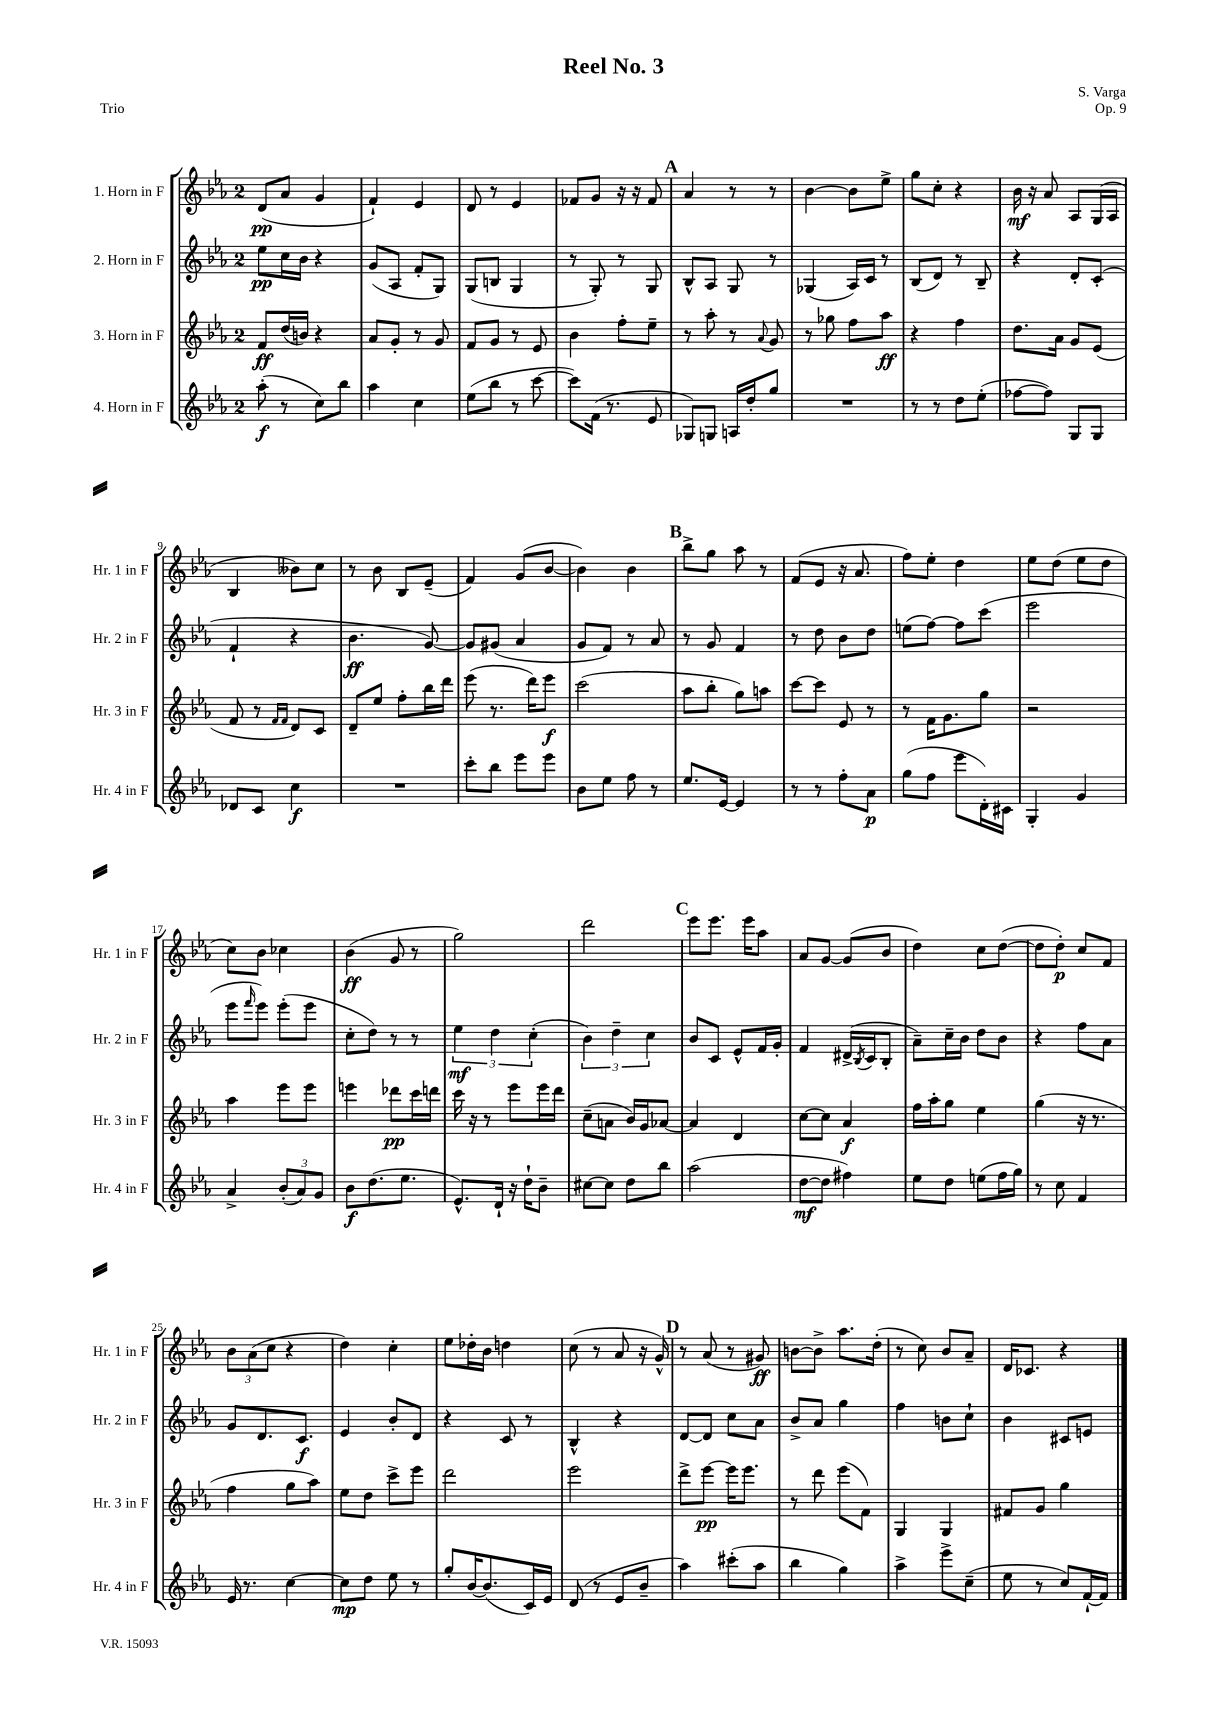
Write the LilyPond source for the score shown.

\header { title = "Reel No. 3" composer = "S. Varga" opus = "Op. 9" piece = "Trio" }
<<
\new StaffGroup <<
\new Staff = "s0" \with { instrumentName = "1. Horn in F" shortInstrumentName = "Hr. 1 in F" } {
    \clef treble \key ees \major \once \override Staff.TimeSignature.style = #'single-digit \time 2/4
    d'8\pp( aes'8 g'4 |
    f'4-!) ees'4 |
    d'8 r8 ees'4 |
    fes'8 g'8 r16 r16 fes'8 |
    \mark \markup { \bold "A" } aes'4 r8 r8 |
    bes'4~ bes'8 ees''8-> |
    g''8 c''8-. r4 |
    bes'16\mf r16 aes'8 aes8 g16( aes16 |
    bes4 beses'8) c''8 |
    r8 bes'8 bes8 ees'8--( |
    f'4) g'8( bes'8~ |
    bes'4) bes'4 |
    \mark \markup { \bold "B" } bes''8-> g''8 aes''8 r8 |
    f'8( ees'8 r16 aes'8. |
    f''8) ees''8-. d''4 |
    ees''8 d''8( ees''8 d''8 |
    c''8) bes'8 ces''4 |
    bes'4\ff( g'8 r8 |
    g''2) |
    d'''2 |
    \mark \markup { \bold "C" } ees'''8 ees'''8. ees'''16 aes''8 |
    aes'8 g'8~ g'8( bes'8 |
    d''4) c''8 d''8~( |
    d''8 d''8-.\p) c''8 f'8 |
    \tuplet 3/2 { bes'8 aes'8( c''8 } r4 |
    d''4) c''4-. |
    ees''8 des''16-. bes'16 d''4 |
    c''8( r8 aes'8 r16 g'16-^) |
    \mark \markup { \bold "D" } r8 aes'8( r8 gis'8\ff) |
    b'8~ b'8-> aes''8. d''16-.( |
    r8 c''8) bes'8 aes'8-- |
    d'16 ces'8. r4 \bar "|." |
}
\new Staff = "s1" \with { instrumentName = "2. Horn in F" shortInstrumentName = "Hr. 2 in F" } {
    \clef treble \key ees \major \once \override Staff.TimeSignature.style = #'single-digit \time 2/4
    ees''8\pp c''16 bes'16 r4 |
    g'8( aes8 f'8-. g8) |
    g8( b8 g4 |
    r8 g8-.) r8 g8 |
    \mark \markup { \bold "A" } bes8-^ aes8 g8 r8 |
    ges4( aes16) c'16 r8 |
    bes8( d'8) r8 bes8-- |
    r4 d'8-. c'8-.( |
    f'4-! r4 |
    bes'4.\ff g'8~) |
    g'8 gis'8( aes'4 |
    g'8 f'8) r8 aes'8 |
    \mark \markup { \bold "B" } r8 g'8 f'4 |
    r8 d''8 bes'8 d''8 |
    e''8( f''8~) f''8 c'''8( |
    ees'''2 |
    ees'''8 \grace { f'''16 } ees'''8) ees'''8-.( ees'''8 |
    c''8-. d''8) r8 r8 |
    \tuplet 3/2 { ees''4\mf d''4 c''4-.( } |
    \tuplet 3/2 { bes'4) d''4-- c''4 } |
    \mark \markup { \bold "C" } bes'8 c'8 ees'8-^ f'16 g'16-. |
    f'4 dis'16->( \acciaccatura { bes8 } c'16 bes8-. |
    aes'8--) c''16-- bes'16 d''8 bes'8 |
    r4 f''8 aes'8 |
    g'8 d'8. c'8.\f |
    ees'4 bes'8-. d'8 |
    r4 c'8 r8 |
    bes4-^ r4 |
    \mark \markup { \bold "D" } d'8~ d'8 c''8 aes'8 |
    bes'8-> aes'8 g''4 |
    f''4 b'8 c''8-! |
    bes'4 cis'8 e'8 \bar "|." |
}
\new Staff = "s2" \with { instrumentName = "3. Horn in F" shortInstrumentName = "Hr. 3 in F" } {
    \clef treble \key ees \major \once \override Staff.TimeSignature.style = #'single-digit \time 2/4
    f'8\ff d''16( b'16) r4 |
    aes'8 g'8-. r8 g'8 |
    f'8 g'8 r8 ees'8 |
    bes'4 f''8-. ees''8-- |
    \mark \markup { \bold "A" } r8 aes''8-. r8 \appoggiatura { aes'8 } g'8 |
    r8 ges''8 f''8 aes''8\ff |
    r4 f''4 |
    d''8. aes'16 g'8 ees'8( |
    f'8 r8 \grace { f'16 f'16 } d'8) c'8 |
    d'8-- ees''8 f''8-. bes''16 d'''16 |
    ees'''8( r8. d'''16) ees'''8\f |
    c'''2( |
    \mark \markup { \bold "B" } aes''8 bes''8-. g''8) a''8 |
    c'''8~ c'''8 ees'8 r8 |
    r8 f'16 g'8. g''8 |
    r2 |
    aes''4 ees'''8 ees'''8 |
    e'''4 des'''8\pp c'''16 d'''16 |
    c'''16 r16 r8 ees'''8 ees'''16 d'''16 |
    c''8--( a'8 bes'16) g'16 aes'8~ |
    \mark \markup { \bold "C" } aes'4 d'4 |
    c''8~ c''8 aes'4\f |
    f''16 aes''16-. g''8 ees''4 |
    g''4( r16 r8. |
    f''4 g''8 aes''8) |
    ees''8 d''8 c'''8-> ees'''8 |
    d'''2 |
    ees'''2 |
    \mark \markup { \bold "D" } d'''8-> ees'''8~\pp ees'''16 ees'''8. |
    r8 d'''8 ees'''8( f'8) |
    g4 g4 |
    fis'8 g'8 g''4 \bar "|." |
}
\new Staff = "s3" \with { instrumentName = "4. Horn in F" shortInstrumentName = "Hr. 4 in F" } {
    \clef treble \key ees \major \once \override Staff.TimeSignature.style = #'single-digit \time 2/4
    aes''8-.\f( r8 c''8) bes''8 |
    aes''4 c''4 |
    ees''8( bes''8 r8 c'''8~ |
    c'''8) f'16( r8. ees'8 |
    \mark \markup { \bold "A" } ges8) g8 a16 d''16-. g''8 |
    R2 |
    r8 r8 d''8 ees''8-.( |
    fes''8~ fes''8) g8 g8 |
    des'8 c'8 c''4\f |
    R2 |
    c'''8-. bes''8 ees'''8 ees'''8 |
    bes'8 ees''8 f''8 r8 |
    \mark \markup { \bold "B" } ees''8. ees'16~ ees'4 |
    r8 r8 f''8-. aes'8\p |
    g''8( f''8 ees'''8 d'16-.) cis'16 |
    g4-. g'4 |
    aes'4-> \tuplet 3/2 { bes'8-.( aes'8) g'8 } |
    bes'8\f d''8.( ees''8. |
    ees'8.-^) d'16-! r16 d''16-! bes'8-- |
    cis''8~ cis''8 d''8 bes''8 |
    \mark \markup { \bold "C" } aes''2( |
    d''8~\mf d''8 fis''4) |
    ees''8 d''8 e''8( f''16 g''16) |
    r8 c''8 f'4 |
    ees'16 r8. c''4~ |
    c''8\mp d''8 ees''8 r8 |
    g''8-. bes'16~ bes'8.( c'16) ees'16 |
    d'8( r8 ees'8 bes'8-- |
    \mark \markup { \bold "D" } aes''4) cis'''8-.( aes''8 |
    bes''4 g''4) |
    aes''4-> ees'''8-> c''8--( |
    ees''8 r8 c''8) f'16~-! f'16 \bar "|." |
}
>>
>>
